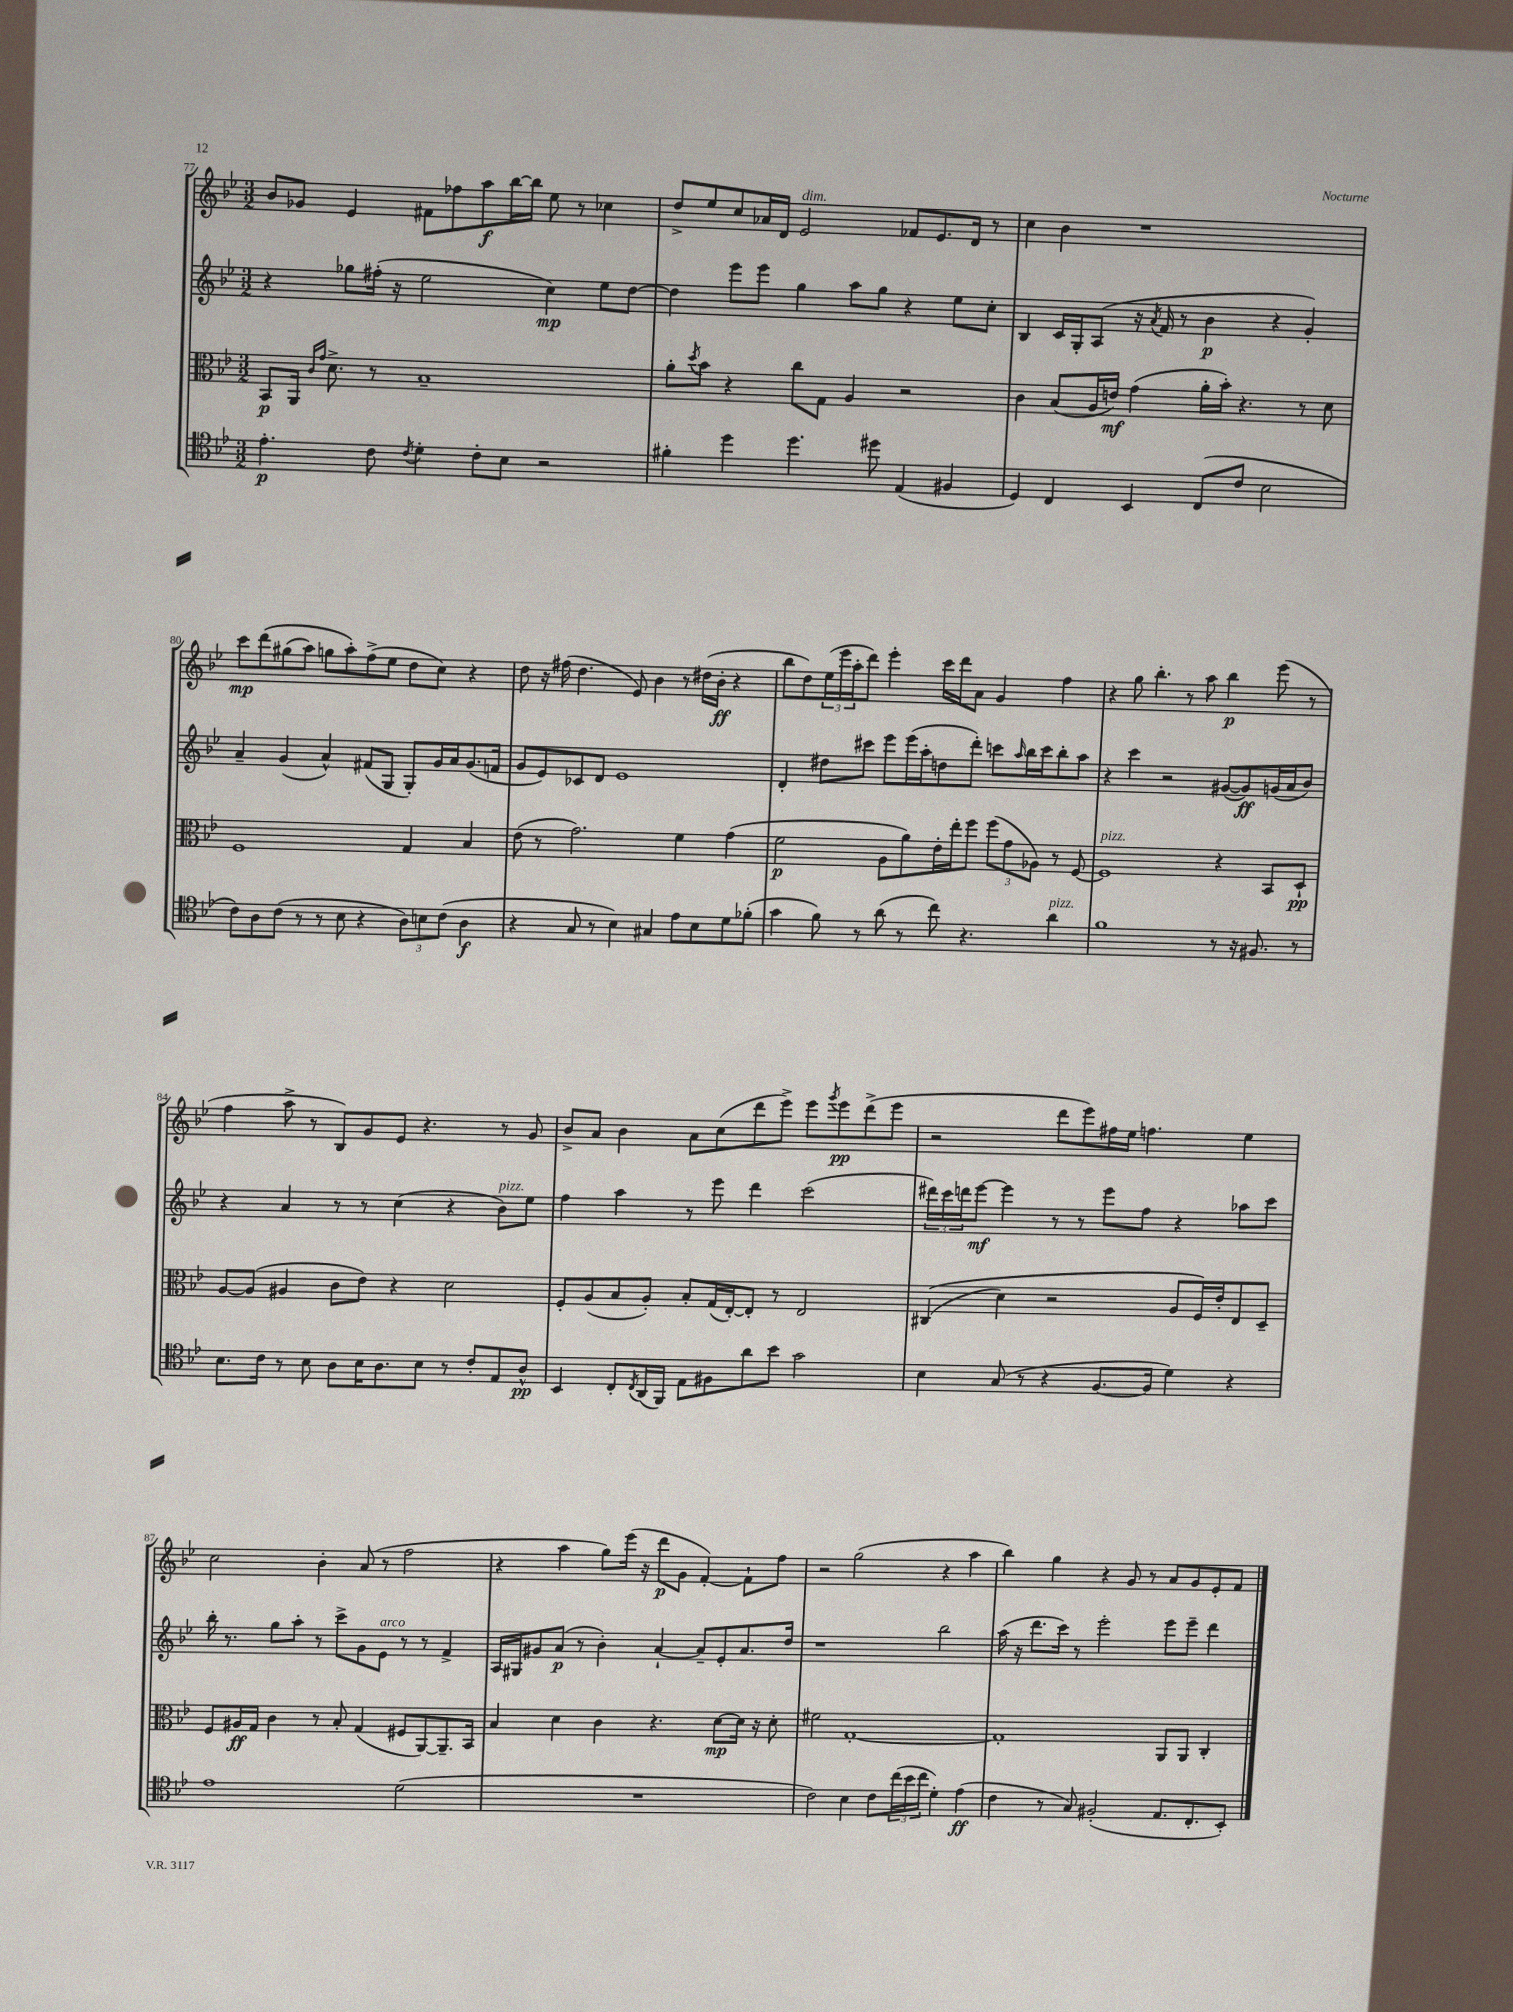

**kern	**kern	**kern	**kern
*staff4	*staff3	*staff2	*staff1
*clefC4	*clefC3	*clefG2	*clefG2
*k[b-e-]	*k[b-e-]	*k[b-e-]	*k[b-e-]
*M3/2	*M3/2	*M3/2	*M3/2
4.e-'	8BB-	4r	8b-
.	16AA	.	8g-
.	16qqc	.	.
.	16qqg	.	.
.	8.d^	.	.
.	.	8gg-	4e-
8c	8r	(16ff#'	.
.	.	16r	.
8qc	.	.	.
4d'	1B-~	2ee-	8f#
.	.	.	8ff-
8c'	.	.	8aa
8B-	.	.	[16bb-
.	.	.	16bb-]
2r	.	4cc)	8ee-
.	.	.	8r
.	.	8ee-	4cc-
.	.	[8dd	.
=	=	=	=
4f#'	8a'	4dd]	8dd^
.	8qdd	.	.
.	8b-	.	8ee-
4dd	4r	8eee-	8cc
.	.	8eee-	16a-
.	.	.	16d
4.dd	8cc	4gg	2e-
.	8G	.	.
.	4A	8aa	.
8dd#	.	8gg	.
(4E-	2r	4r	8f-
.	.	.	8.e-
4F#	.	8ee-	.
.	.	.	16d
.	.	8cc'	8r
=	=	=	=
4D)	4c	4B-	4cc
4C	(8B-	16c	4b-
.	.	16G'	.
.	16A	(8A	.
.	16e)	.	.
4BB-	(4g	16r	1r
.	.	8qa	.
.	.	16f	.
.	.	8r	.
(8C	16a'	4b-	.
.	16b-')	.	.
8c	4.r	.	.
2B-	.	4r	.
.	8r	4g')	.
.	8d	.	.
=	=	=	=
8c)	1F	4a~	8ccc
8A	.	.	&(8ddd
(8c	.	(4g	(8gg#
8r	.	.	8aa)
8r	.	4a^^)	8gg
8B-	.	.	8aa'&)
4r	.	(8f#	(8ff^
.	.	8G	8ee-
12A)	4G	8G')	8dd
12B	.	.	.
.	.	16g	8cc)
(12c	.	.	.
.	.	16a	.
4A	4B-	(8.g	4r
.	.	16f	.
=	=	=	=
4r	(8e-	8g	8dd
.	8r	8e-)	16r
.	.	.	(16ff#
8G	2.g)	8c-	4.dd
8r	.	8d	.
4B-)	.	1e-	.
.	.	.	8e-)
4G#	.	.	4b-
8e-	4f	.	8r
8B-	.	.	(16dd#
.	.	.	16b-'
8d	(4g	.	4r
(8f-'	.	.	.
=	=	=	=
4g	2f	4d'	8bb-
.	.	.	8dd)
8f)	.	8dd#	(24ee-
.	.	.	24eee-
.	.	.	24aa'
8r	.	8ccc#	8ddd)
(8a	8A	8eee-	4eee-'
8r	8a)	(16eee-	.
.	.	16aa'	.
8cc)	16e-'	8dd	16ccc
.	16ee-'	.	16ddd
4.r	8ff	8ddd')	8a
.	(12ff	8ccc	4g
.	12g	.	.
.	.	16qqaa	.
.	.	16bb-	.
.	12A-)	.	.
.	.	16ccc	.
4a	8r	8bb-'	4ff
.	[8F	8aa	.
=	=	=	=
1f	1F]	4r	4r
.	.	4ccc	8gg
.	.	.	4.bb-'
.	.	2r	.
.	.	.	8r
.	.	.	8aa
8r	4r	([8g#	4bb-
16r	.	8g#])	.
8.F#	.	.	.
.	8BB-	(16g	(8eee-
.	.	16a	.
8r	8D`	8b-)	8r
=	=	=	=
8.B-	[8A	4r	4ff
.	(8A]	.	.
16c	.	.	.
8r	4A#	4a	8aa^
8B-	.	.	8r
8A	8c	8r	8B-)
16B-	8e-)	8r	8g
8.A	.	.	.
.	4r	(4cc	8e-
8B-	.	.	4.r
8r	2d	4r	.
8c'	.	.	.
8E-	.	8b-)	8r
8A^^	.	8ee-	8g
=	=	=	=
4BB-	8F'	4ff	8b-^
.	(8A	.	8a
8C'	8B-	4aa	4b-
8qC	.	.	.
(16AA	8A')	.	.
16FF)	.	.	.
8E-	8B-'	8r	8a
8F#	(16G	8eee-	(8cc
.	[16E-')	.	.
8a	8E-']	4ddd	8ddd
8b-	8r	.	8eee-^)
2g	2E-	(2ccc	8eee-
.	.	.	8qggg
.	.	.	8eee-
.	.	.	(8ddd^
.	.	.	8eee-
=	=	=	=
4B-	&((4C#	24ddd#)	2r
.	.	24ccc	.
.	.	24ddd	.
.	.	[8eee-	.
(8G	4d)	4eee-]	.
8r	.	.	.
4r	2r	8r	8ddd
.	.	8r	8eee-)
[8.F	.	8eee-	16ff#
.	.	.	16ee-
.	.	8ff	4.ff
16F]	.	.	.
4d)	8A	4r	.
.	16F&)	.	.
.	16e-'	.	.
4r	8E-	8aa-	4ee-
.	8D~	8ccc	.
=	=	=	=
1e-	8F	16bb-'	2cc
.	.	8.r	.
.	16A#	.	.
.	16G	.	.
.	4c	8gg	.
.	.	8aa'	.
.	8r	8r	4b-'
.	8B-'	8ccc^	.
.	(4G	8g	(8a
.	.	8e-	8r
(2d	8F#	8r	2ff
.	[8AA)	8r	.
.	8.AA~]	4f^	.
.	16BB-	.	.
=	=	=	=
1.r	4B-	16A	4r
.	.	16G#	.
.	.	8g#	.
.	4d	(8a	4aa
.	.	8r	.
.	4c	4b-')	8gg)
.	.	.	(16eee-
.	.	.	16r
.	4.r	[4a`	8ddd
.	.	.	8g
.	.	8a~]	[4f')
.	[8d	8e-'	.
.	16d]	8.a	8f`]
.	16r	.	.
.	8d'	.	8ff
.	.	16dd	.
=	=	=	=
2c)	2f#	1r	2r
4B-	[1G'	.	(2gg
8c	.	.	.
(24cc	.	.	.
24b-	.	.	.
24cc	.	.	.
4d')	.	2bb-	4r
(4e-	.	.	4aa
=	=	=	=
4c	1G']	(16aa	4bb-)
.	.	16r	.
.	.	8.ddd	.
8r	.	.	4gg
.	.	16ccc)	.
8G)	.	8r	.
(2F#'	.	2eee-'	4r
.	.	.	8g
.	.	.	8r
8.E-	8AA	8eee-	8a
.	8AA	8eee-~	8g
8.C'	.	.	.
.	4C'	4ddd	8e-'
8BB-')	.	.	8f
==	==	==	==
*-	*-	*-	*-
